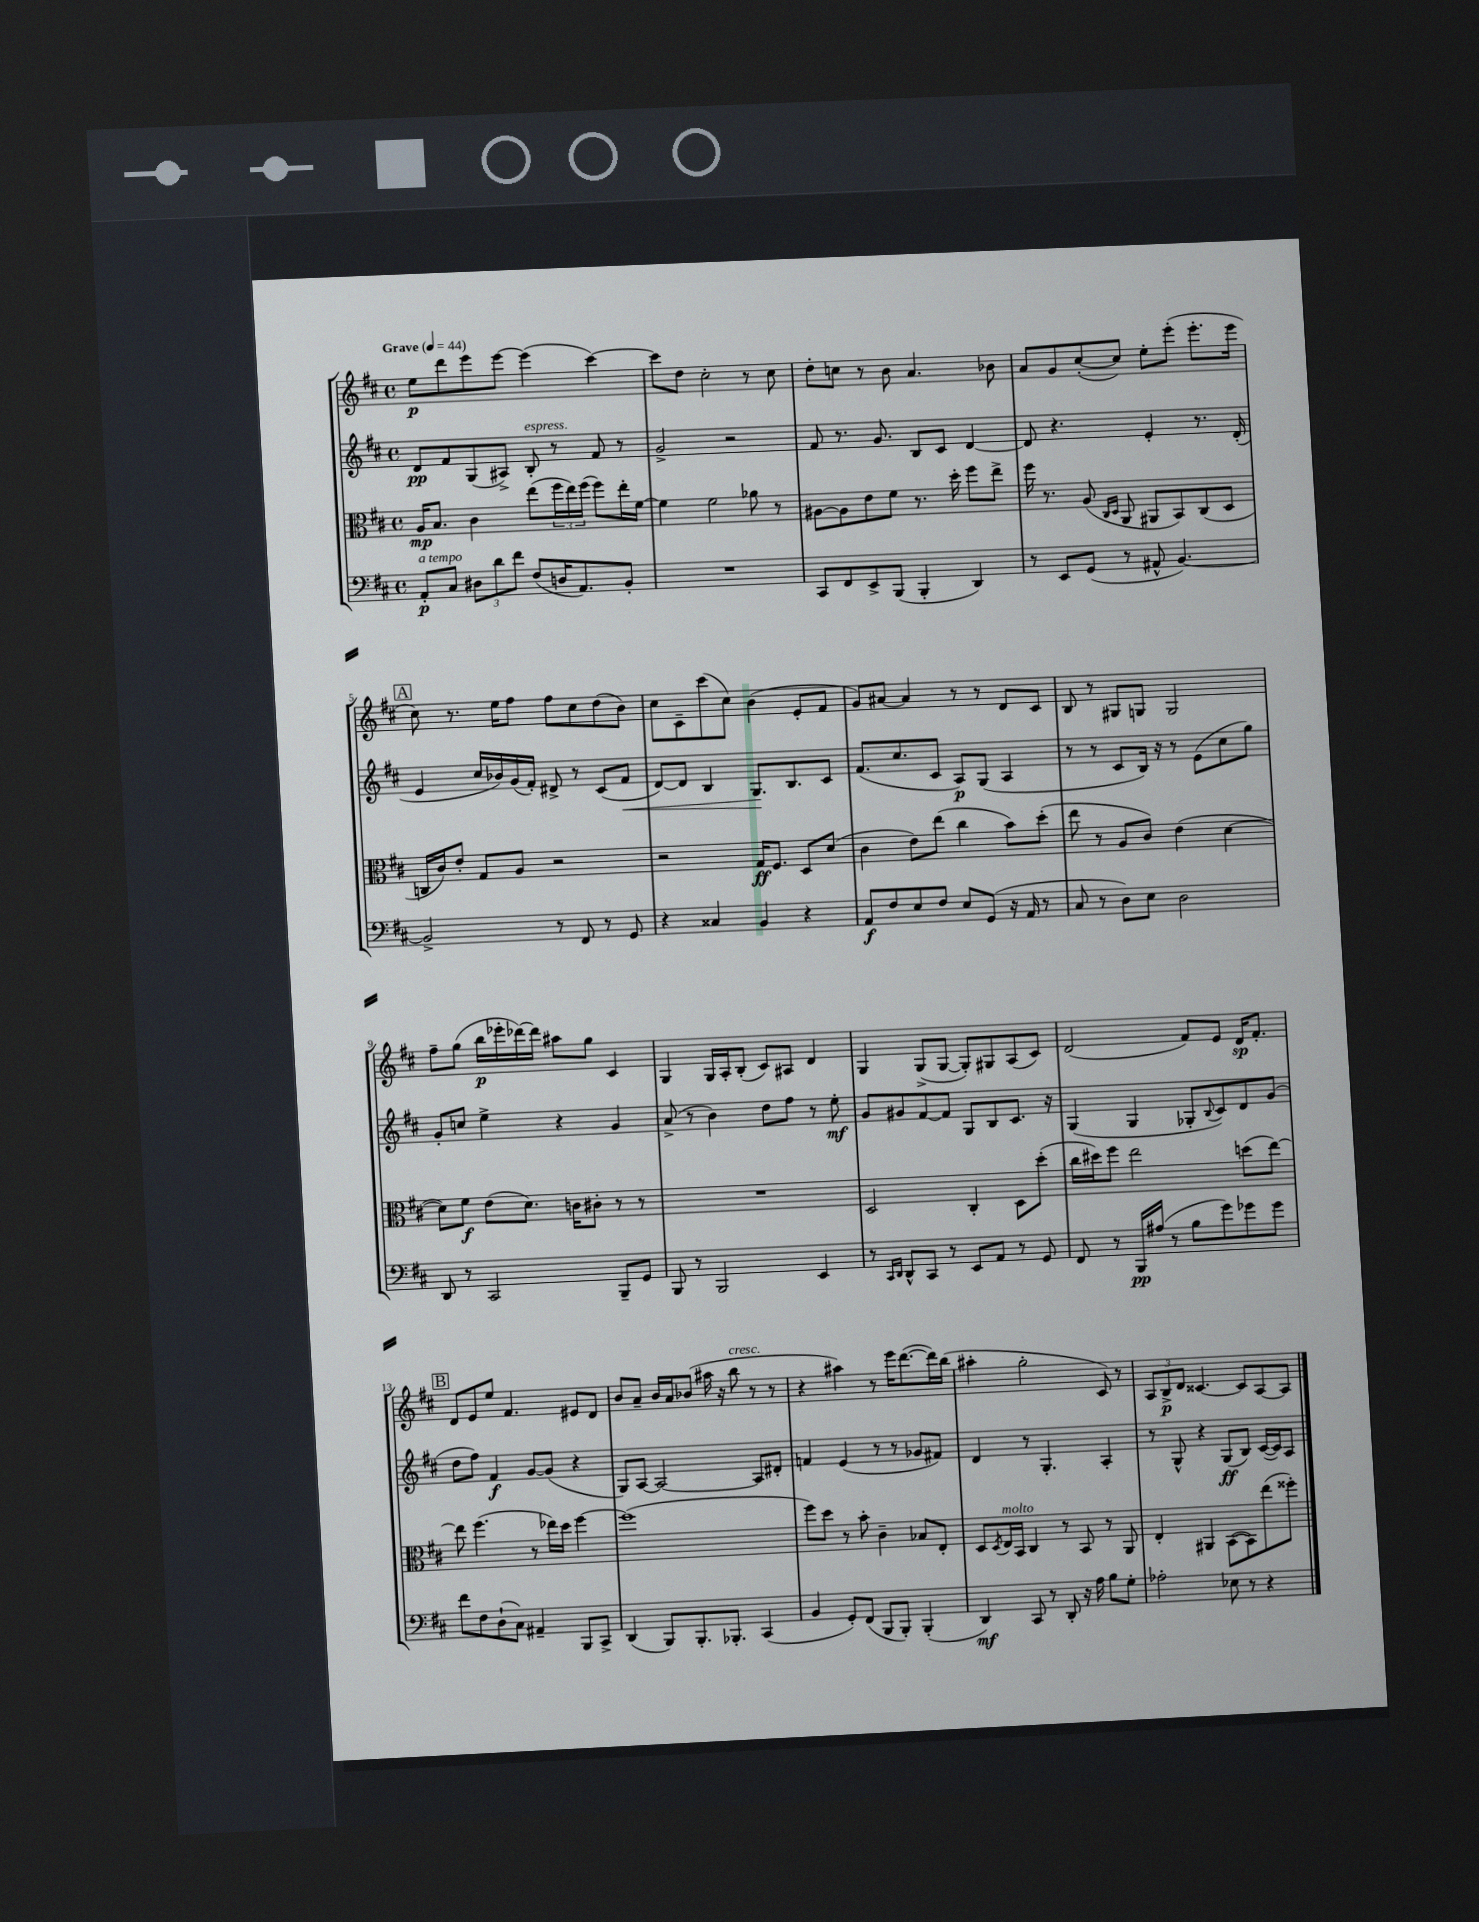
<<
\new StaffGroup <<
\new Staff = "s0" {
    \clef treble \key d \major \defaultTimeSignature \time 4/4 \tempo "Grave" 4 = 44
    e''8\p d'''8 e'''8 e'''8~ e'''4( cis'''4~) |
    cis'''8 d''8 cis''2-. r8 cis''8 |
    d''8-. c''8 r8 b'8 a'4. bes'8 |
    a'8 g'8 cis''8~-.( cis''8) e''8-. e'''8-.( e'''8.-. e'''16 |
    \mark \markup { \box "A" } cis''8) r8. e''16 fis''8 fis''8 cis''8 d''8( b'8) |
    cis''8 cis'8-- cis'''8( cis''8) b'4( e'8-. fis'8 |
    g'8) ais'8~ ais'4 r8 r8 d'8 cis'8 |
    b8 r8 gis8 g8 g2 |
    fis''8-- g''8( b''16\p ees'''16-. des'''16~) des'''16 ais''8 g''8 cis'4 |
    g4 g16 a16-. b8-.( cis'8) ais8 d'4 |
    g4 g8->( g8~ g8-.) gis8 a8( cis'8) |
    d'2( fis'8) e'8 d'16\sp fis'8.-. |
    \mark \markup { \box "B" } d'8 e'8 e''8 fis'4. eis'8 d'8 |
    b'8 a'8-- b'16 a'16 bes'8( ais''16 r16 b''8^\markup { \italic "cresc." } r8 r8 |
    r4 ais''4) r8 e'''16 d'''8.~( d'''16) b''16( |
    ais''4-. g''2-. cis'8) r8 |
    \tuplet 3/2 { a8 b8->\p d'8 } cisis'4.~ cisis'8 a8~ a8 \bar "|." |
}
\new Staff = "s1" {
    \clef treble \key d \major \defaultTimeSignature \time 4/4
    d'8\pp fis'8 g8( ais8->) b8-.^\markup { \italic "espress." } r8 fis'8 r8 |
    g'2-> r2 |
    fis'8 r8. g'8. b8 cis'8 d'4~ |
    d'8 r4. e'4-. r8. d'16-.( |
    \mark \markup { \box "A" } e'4 cis''16 bes'16) g'16( fis'16-.) dis'8-> r8 cis'8( fis'8\< |
    d'8~) d'8 b4 g8.\! b8. cis'8 |
    fis'8.( cis''8. cis'8 a8\p) g8( a4 |
    r8 r8 cis'8 b16) r16 r8 e'8( cis''8 g''8) |
    g'8-. c''8 e''4-> r4 g'4 |
    a'8->( r8 b'4) d''8 fis''8 r8 e''8-.\mf |
    g'8 gis'8 fis'8~ fis'8 g8 b8 cis'8. r16 |
    g4( g4 ges8-. \appoggiatura { b8 } cis'8) d'8 g'8( |
    \mark \markup { \box "B" } d''8 fis''8) fis'4\f g'8~ g'8( r4 |
    g8) a8~ a2~ a8 dis'8-. |
    f'4 e'4( r8 r8 ges'8 fis'8) |
    d'4 r8 g4.-. a4-. |
    r8 g8-^ r4 g8\ff( b8) cis'16~( cis'16) a8 \bar "|." |
}
\new Staff = "s2" {
    \clef alto \key d \major \defaultTimeSignature \time 4/4
    a16\mp b8. cis'4 e''8( \tuplet 3/2 { fis''16 e''16) fis''16( } fis''8) e''16-. fis'16~ |
    fis'4 fis'2 aes'8 r8 |
    ais8~ ais8 e'8 fis'8 r8. d''16-. fis''8 e''8-> |
    fis''16 r8. a8( \grace { cis16 d16 } a,8 ais,8 b,8) cis8( d8 |
    \mark \markup { \box "A" } c16 cis'16) e'8-. g8 a8 r2 |
    r2 g16\ff fis8. d8 d'8( |
    cis'4 e'8) e''8( cis''4 b'8) d''8-.( |
    e''8 r8 a8 cis'8) e'4( d'4~ |
    d'8) fis'8\f e'8( d'8.) c'16 cis'8-. r8 r8 |
    R1 |
    d2 cis4-. d8 d''8-.( |
    cis''16 dis''16) fis''8 e''2 d''8( e''8~) |
    \mark \markup { \box "B" } e''8 fis''4.( r8 ees''16) d''16 fis''4~ |
    fis''1( |
    fis''8) d''8 r8 b'8-. cis'4-- bes8 e8-. |
    d8 \acciaccatura { d8 } e16^\markup { \italic "molto" } b,16 cis4 r8 b,8 r8 a,8 |
    e4-. ais,4 b,8~( b,8) e''8( fisis''8-.) \bar "|." |
}
\new Staff = "s3" {
    \clef bass \key d \major \defaultTimeSignature \time 4/4
    a,8-.\p^\markup { \italic "a tempo" } cis8 \tuplet 3/2 { dis8 d'8 fis'8 } fis8( d16 a,8.) b,8-. |
    R1 |
    cis,8 fis,8 e,8-> b,,8( b,,4-. d,4) |
    r8 e,8 g,8( r8 ais,8-^ b,4.~) |
    \mark \markup { \box "A" } b,2-> r8 fis,8 r8 g,8 |
    r4 cisis4 b,4 r4 |
    a,8\f fis8 e8 fis8 e8 g,8( r16 a,16 r8 |
    cis8 r8 d8) e8 d2 |
    d,8 r8 cis,2 b,,8-- g,8 |
    b,,8 r8 b,,2 e,4 |
    r8 \grace { cis,16 d,16 } d,8-^ cis,8 r8 e,8 a,8 r8 g,8 |
    fis,8 r8 b,,16\pp ais16( r8 b8 g'8) ges'8 ges'8 |
    \mark \markup { \box "B" } fis'8 fis8 d8-!( cis8) ais,4-- b,,8 cis,8-> |
    d,4( b,,8) b,,8.-. bes,,8.-. cis,4( |
    b,4 g,8-.) fis,8( b,,8 b,,8-.) b,,4-.( |
    d,4\mf) cis,8 r8 d,8-. r16 a16 b8 g8-. |
    aes2-. ees8 r8 r4 \bar "|." |
}
>>
>>
